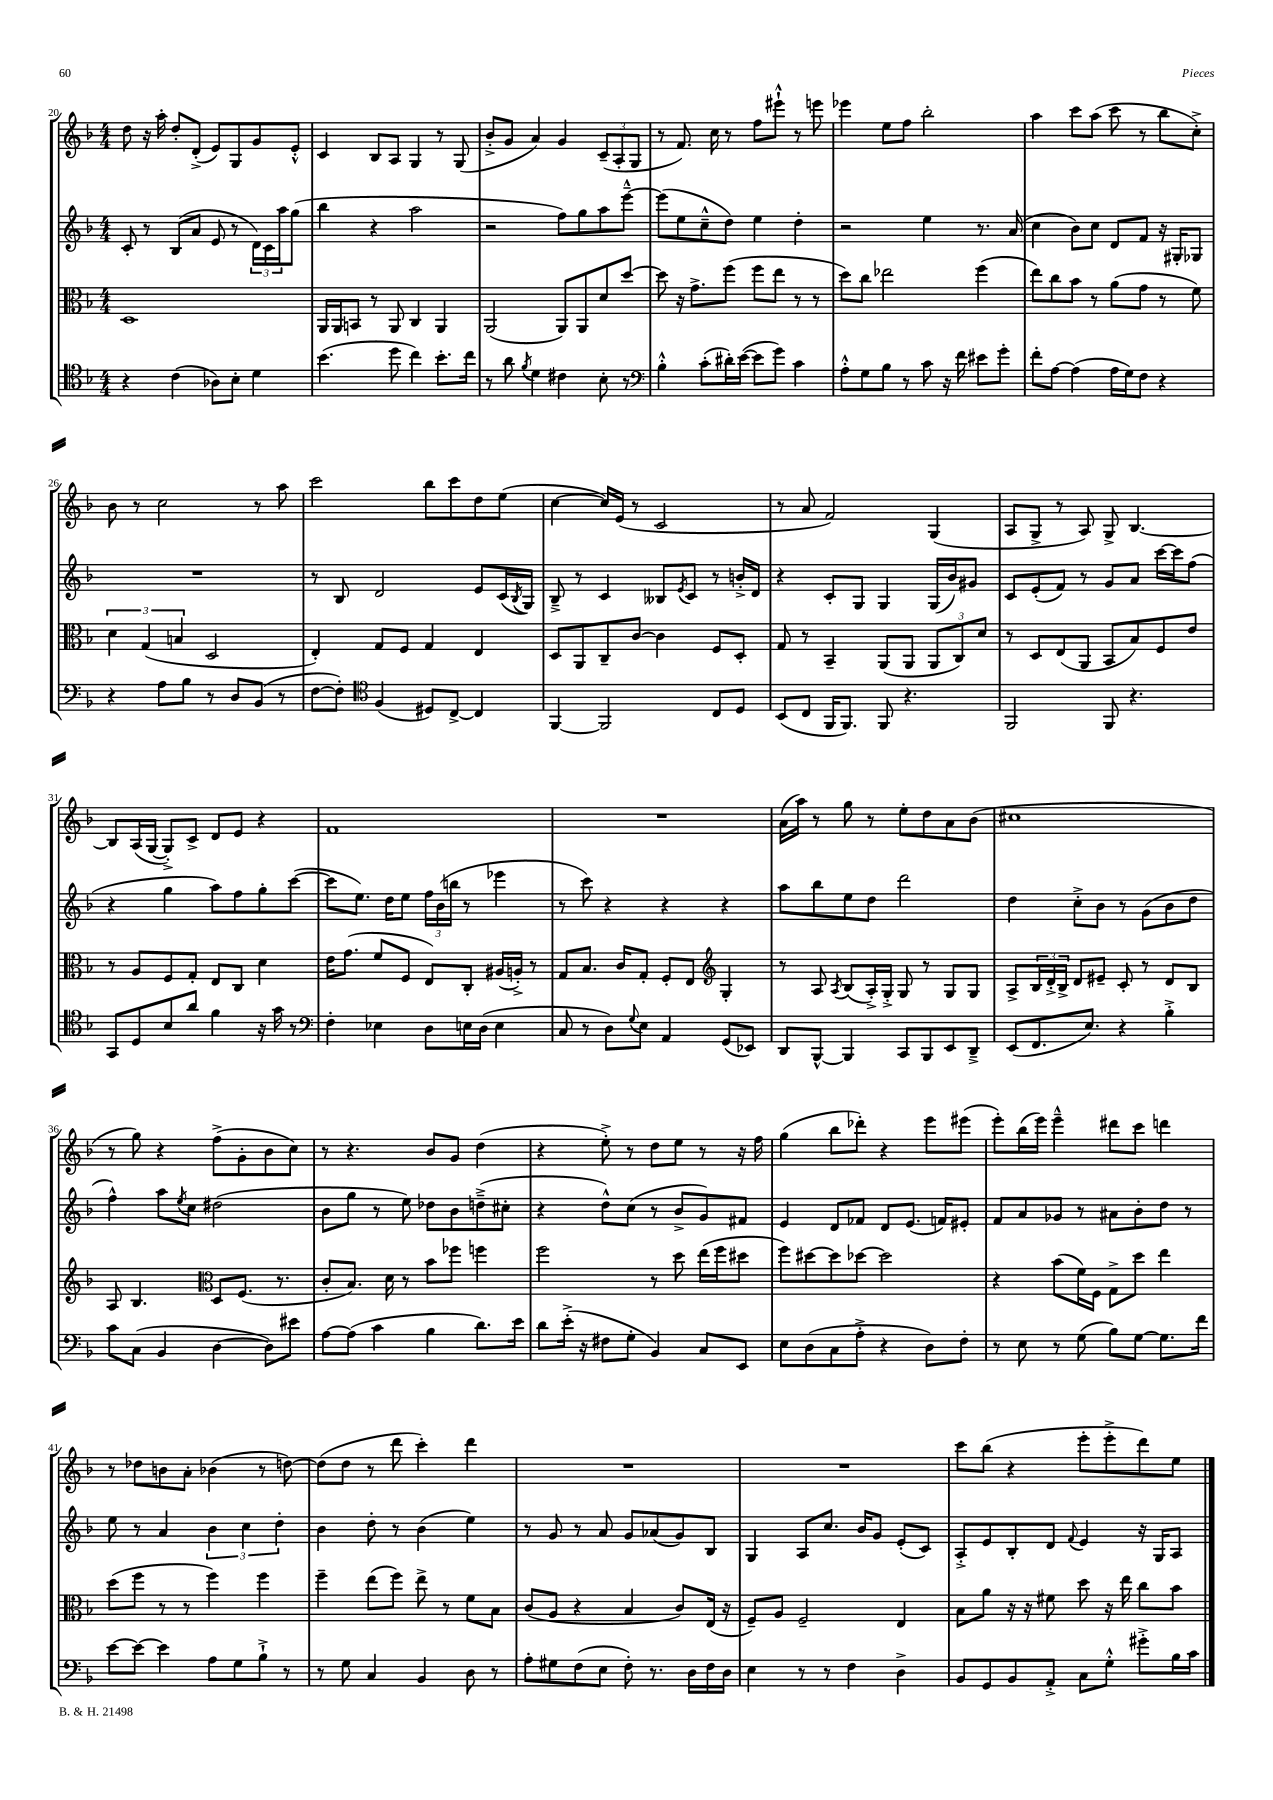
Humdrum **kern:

**kern	**kern	**kern	**kern
*part4	*part3	*part2	*part1
*staff4	*staff3	*staff2	*staff1
*clefC4	*clefC3	*clefG2	*clefG2
*k[b-]	*k[b-]	*k[b-]	*k[b-]
*M4/4	*M4/4	*M4/4	*M4/4
=20	=20	=20	=20
4r	1D	8c'/	8dd\
.	.	8r	16r
.	.	.	16aa'\
(4c\	.	(8B-/L	8dd'/L
.	.	8a/J	(8d'^/J
8A-X\L)	.	8e/	8e/L)
8B-'\J	.	8r	8G/
4d\	.	24d\LL)	8g/
.	.	24c\	.
.	.	24aa\J	.
.	.	(8gg\J	8e'^^/J
=21	=21	=21	=21
(4.b-\	16AA/LL	4bb-\	4c/
.	16AA/J	.	.
.	8BBn/J	.	.
.	8r	4r	8B-/L
8dd\	8AA/	.	8A/J
4cc\)	4C/	2aa\	4G/
8.b-'\L	4AA/	.	8r
.	.	.	(8G/
16cc\Jk	.	.	.
=22	=22	=22	=22
8r	(2AA/	2r	8b-'^/L
8a\	.	.	8g/J
8qf/	.	.	.
4d\	.	.	4a/)
4c#X\	8AA/L)	8ff\L)	4g/
.	8AA/	8gg\	.
8B-'\	8d/	8aa\	(12c~/L
.	.	.	12A'/
8r	[8dd/J	[8eee~^^\J	.
.	.	.	12G/J
=23	=23	=23	=23
*clefF4	*	*	*
4B-'^^\	8dd\]	(8eee\L]	8r
.	16r	8ee\	8.f/)
.	8.g^\L	.	.
(8c'\L	.	8cc~^^\	.
.	.	.	16cc\
16d#X'\L)	(8ff\J	8dd\J)	8r
([16e\JJ	.	.	.
8e\L]	8ff\L	4ee\	8ff\L
8g\J)	8ee\J	.	8eee#X`^^\J
4c\	8r	4dd'\	8r
.	8r	.	8eeen\
=24	=24	=24	=24
8A'^^\L	8dd\L)	2r	4eee-X\
8G\	8cc\J	.	.
8B-\J	2ee-X\	.	8ee\L
8r	.	.	8ff\J
8c\	.	4ee\	2bb-'\
16r	.	.	.
16f\	.	.	.
8e#X\L	(4ff\	8.r	.
8g'\J	.	.	.
.	.	(16a/	.
=25	=25	=25	=25
8f'\L	8ee\L)	4cc\	4aa\
[8A\J	8cc\	.	.
(4A\]	8b-\J	8b-\L)	8ccc\L
.	8r	8cc\J	(8aa\J
16A\LL	(8a\L	8d/L	8ccc\
16G\J)	.	.	.
8F\J	8g\J	8f/J	8r
4r	8r	16r	8bb-\L
.	.	16G#X'/KL	.
.	8f\)	8G-X/J	8cc'^\J)
!!LO:LB:g=z
=26	=26	=26	=26
4r	6d\	1r	8b-\
.	.	.	8r
.	(6G/	.	.
8A\L	.	.	2cc\
.	6Bn/	.	.
8B-\J	.	.	.
8r	2D/	.	.
8D/L	.	.	.
(8BB-/J	.	.	8r
8r	.	.	8aa\
=27	=27	=27	=27
[8F\L	4E'/)	8r	2ccc\
8F'\J])	.	8B-/	.
*clefC4	*	*	*
(4F/	8G/L	2d/	.
.	8F/J	.	.
8D#X/L)	4G/	.	8bb-\L
[8C^/J	.	.	8ccc\
4C/]	4E/	8e/L	8dd\
.	.	(16c/L	(8ee\J
.	.	8qB-/	.
.	.	16G/JJ)	.
=28	=28	=28	=28
[4FF/	8D/L	8B-~^/	[4cc\
.	8AA/	8r	.
2FF/]	8C~/	4c/	16cc/LL])
.	.	.	(16e/JJ
.	[8c/J	.	8r
.	4c\]	8B--X/L	2c/
.	.	8qe/	.
.	.	8c/J	.
8C/L	8F/L	8r	.
8D/J	8D'/J	16bn'^/LL	.
.	.	16d/JJ	.
=29	=29	=29	=29
(8BB-/L	8G/	4r	8r
8C/J	8r	.	8a/
16FF/KL	4BB-~/	8c'/L	2f/)
8.FF/J)	.	.	.
.	.	8G/J	.
8FF/	(8AA/L	4G/	.
4.r	8AA/J	.	.
.	12AA/L	(16G/LL	(4G/
.	.	16b-/J)	.
.	12C/)	.	.
.	.	8g#X/J	.
.	12d/J	.	.
=30	=30	=30	=30
2FF/	8r	8c/L	8A/L
.	8D/L	(8e'/	8G^/J
.	(8E/	8f/J)	8r
.	8AA/J	8r	8A/)
8FF/	8BB-/L	8g/L	8G^/
4.r	8B-/)	8a/J	[4.B-/
.	8F/	[16ccc\LL	.
.	.	16ccc\J]	.
.	8e/J	(8ff\J	.
!!LO:LB:g=z
=31	=31	=31	=31
8GG/L	8r	4r	8B-/L]
8D/	8A/L	.	(16A/L
.	.	.	[16G/JJ
8B-/	8F/	4gg\	8G'^/L])
8a/J	8G'/J	.	8c^/J
4f\	8E/L	8aa\L)	8d/L
.	8C/J	8ff\	8e/J
16r	4d\	8gg'\	4r
16g\	.	.	.
8r	.	([8ccc\J	.
=32	=32	=32	=32
*clefF4	*	*	*
4F'\	16e\KL	8ccc\L]	1f
.	(8.g\J	.	.
.	.	8.ee\J)	.
4E-X\	8f/L	.	.
.	.	16dd\KL	.
.	8F/J	8ee\J	.
8D\L	8E/L)	24ff\LL	.
.	.	(24b-\	.
.	.	24bbn\JJ	.
16En\L	8C'/J	8r	.
(16D\JJ	.	.	.
4E\	(16A#X/LL	4eee-X\	.
.	16An'^/JJ)	.	.
.	8r	.	.
=33	=33	=33	=33
8C/	8G/L	8r	1r
8r	8.B-/J	8ccc\)	.
8D\L)	.	4r	.
.	16c/KL	.	.
8qqG/	.	.	.
8E\J	8G'/J	.	.
4AA/	8F'/L	4r	.
.	8E/J	.	.
*	*clefG2	*	*
(8GG/L	4G'/	4r	.
8EE-X/J)	.	.	.
=34	=34	=34	=34
8DD/L	8r	8aa\L	(16a\LL
.	.	.	16aa\JJ)
[8BBB-^^/J	8A/	8bb-\	8r
.	8qA/	.	.
4BBB-/]	(8B-/L	8ee\	8gg\
.	16A'^/L)	8dd\J	8r
.	16G'^/JJ	.	.
8CC/L	8G/	2ddd\	8ee'\L
8BBB-/	8r	.	8dd\
8EE/	8G/L	.	8a\
8DD~^/J	8G/J	.	(8b-\J
=35	=35	=35	=35
(8EE/L	8A^/L	4dd\	1cc#X
8.FF/	24B-/L	.	.
.	24d'^/	.	.
.	24B-^/JJ	.	.
.	8d/L	8cc'^\L	.
8.E/J)	.	.	.
.	8e#X~/J	8b-\J	.
4r	8c'/	8r	.
.	8r	(8g\L	.
4B-'^\	8d/L	8b-\	.
.	8B-/J	8dd\J	.
!!LO:LB:g=z
=36	=36	=36	=36
8c\L	8A/	4ff^^\)	8r
(8C\J	4.B-/	.	8gg\)
4BB-/	.	8aa\L	4r
.	.	8qee/	.
.	.	8cc\J	.
*	*clefC3	*	*
[4D\	8D/L	(2dd#X\	(8ff^\L
.	(8.F/J	.	8g'\
8D\L])	.	.	8b-\
.	8.r	.	.
8e#X\J	.	.	8cc\J)
=37	=37	=37	=37
[8A\L	8c'/L	8b-\L	8r
(8A\J]	8.B-/J)	8gg\J	4.r
4c\	.	8r	.
.	16d\	.	.
.	8r	8ee\)	.
4B-\	8b-\L	8dd-X\L	8b-/L
.	8ff-X\J	8b-\	8g/J
8.d\L)	4ffn\	(8ddn~^\	(4dd\
.	.	8cc#X'\J	.
16e\Jk	.	.	.
=38	=38	=38	=38
8d\L	2ff\	4r	4r
(16e'^\Jk	.	.	.
16r	.	.	.
8F#X\L	.	8dd^^\L)	8ee'^\)
8G'\J	.	(8cc\J	8r
4BB-/)	8r	8r	8dd\L
.	8dd\	8b-^/L	8ee\J
8C/L	(16ee\LL	8g/)	8r
.	16ff\J	.	.
8EE/J	8dd#X\J	8f#X/J	16r
.	.	.	16ff\
=39	=39	=39	=39
8E\L	8ff\L)	4e/	(4gg\
(8D\	[8dd#X\	.	.
8C\	8dd#\]	8d/L	8bb-\L
8A'^\J	[8dd-X\J	8f-X/J	8ddd-X'\J)
4r	2dd-\]	8d/L	4r
.	.	(8.e/J	.
8D\L)	.	.	8eee\L
.	.	16fn/KL)	.
8F'\J	.	8e#X'/J	(8eee#X\J
=40	=40	=40	=40
8r	4r	8f/L	8eee'\L)
8E\	.	8a/	(16bb-\L
.	.	.	16eee\JJ)
8r	(8b-\L	8g-X/J	4eee~^^\
(8G\	16f\L)	8r	.
.	16F\JJ	.	.
8B-\L)	8G^\L	8a#X\L	8ddd#X\L
[8G\J	8dd\J	8b-'\	8ccc\J
8.G\L]	4ee\	8dd\J	4dddn\
.	.	8r	.
16f\Jk	.	.	.
!!LO:LB:g=z
=41	=41	=41	=41
[8e\L	(8dd\L	8ee\	8r
8e\J_	8ff\J	8r	8dd-X\L
4e\]	8r	4a/	8bn\
.	8r	.	8a'\J
8A\L	4ff\)	6b-\	(4b-X\
8G\	.	.	.
.	.	6cc\	.
8B-`^\J	4ff\	.	8r
.	.	6dd'\	.
8r	.	.	[8ddn\)
=42	=42	=42	=42
8r	4ff~\	4b-\	(8dd\L]
8G\	.	.	8dd\J
4C/	(8ee\L	8dd'\	8r
.	8ff\J)	8r	8ddd\
4BB-/	8ee^\	(4b-\	4ccc'\)
.	8r	.	.
8D\	8f\L	4ee\)	4ddd\
8r	8B-\J	.	.
=43	=43	=43	=43
8A'\L	(8c/L	8r	1r
8G#X\	8A/J	8g/	.
(8F\	4r	8r	.
8E\J	.	8a/	.
8F'\)	4B-/	8g/L	.
8.r	.	(8a-X/	.
.	8c/L)	8g/)	.
16D\LL	.	.	.
16F\	(16E/Jk	8B-/J	.
16D\JJ	16r	.	.
=44	=44	=44	=44
4E\	8F~/L)	4G/	1r
.	8A/J	.	.
8r	2F~/	8A/L	.
8r	.	8.cc/J	.
4F\	.	.	.
.	.	16b-/KL	.
.	.	8g/J	.
4D^\	4E/	(8e'/L	.
.	.	8c/J)	.
=45	=45	=45	=45
8BB-/L	8B-\L	8A'^/L	8ccc\L
8GG/	8a\J	8e/	(8bb-\J
8BB-/	16r	8B-'/	4r
.	16r	.	.
8AA'^/J	8f#X\	8d/J	.
.	.	8qqf/	.
8C\L	8dd\	4e/	8eee'\L
8G'^^\J	16r	.	8eee'^\
.	16ee\	.	.
8g#X'^\L	8cc\L	16r	8ddd\)
.	.	16G/KL	.
16B-\L	8b-\J	8A/J	8ee\J
16c\JJ	.	.	.
==	==	==	==
*-	*-	*-	*-
